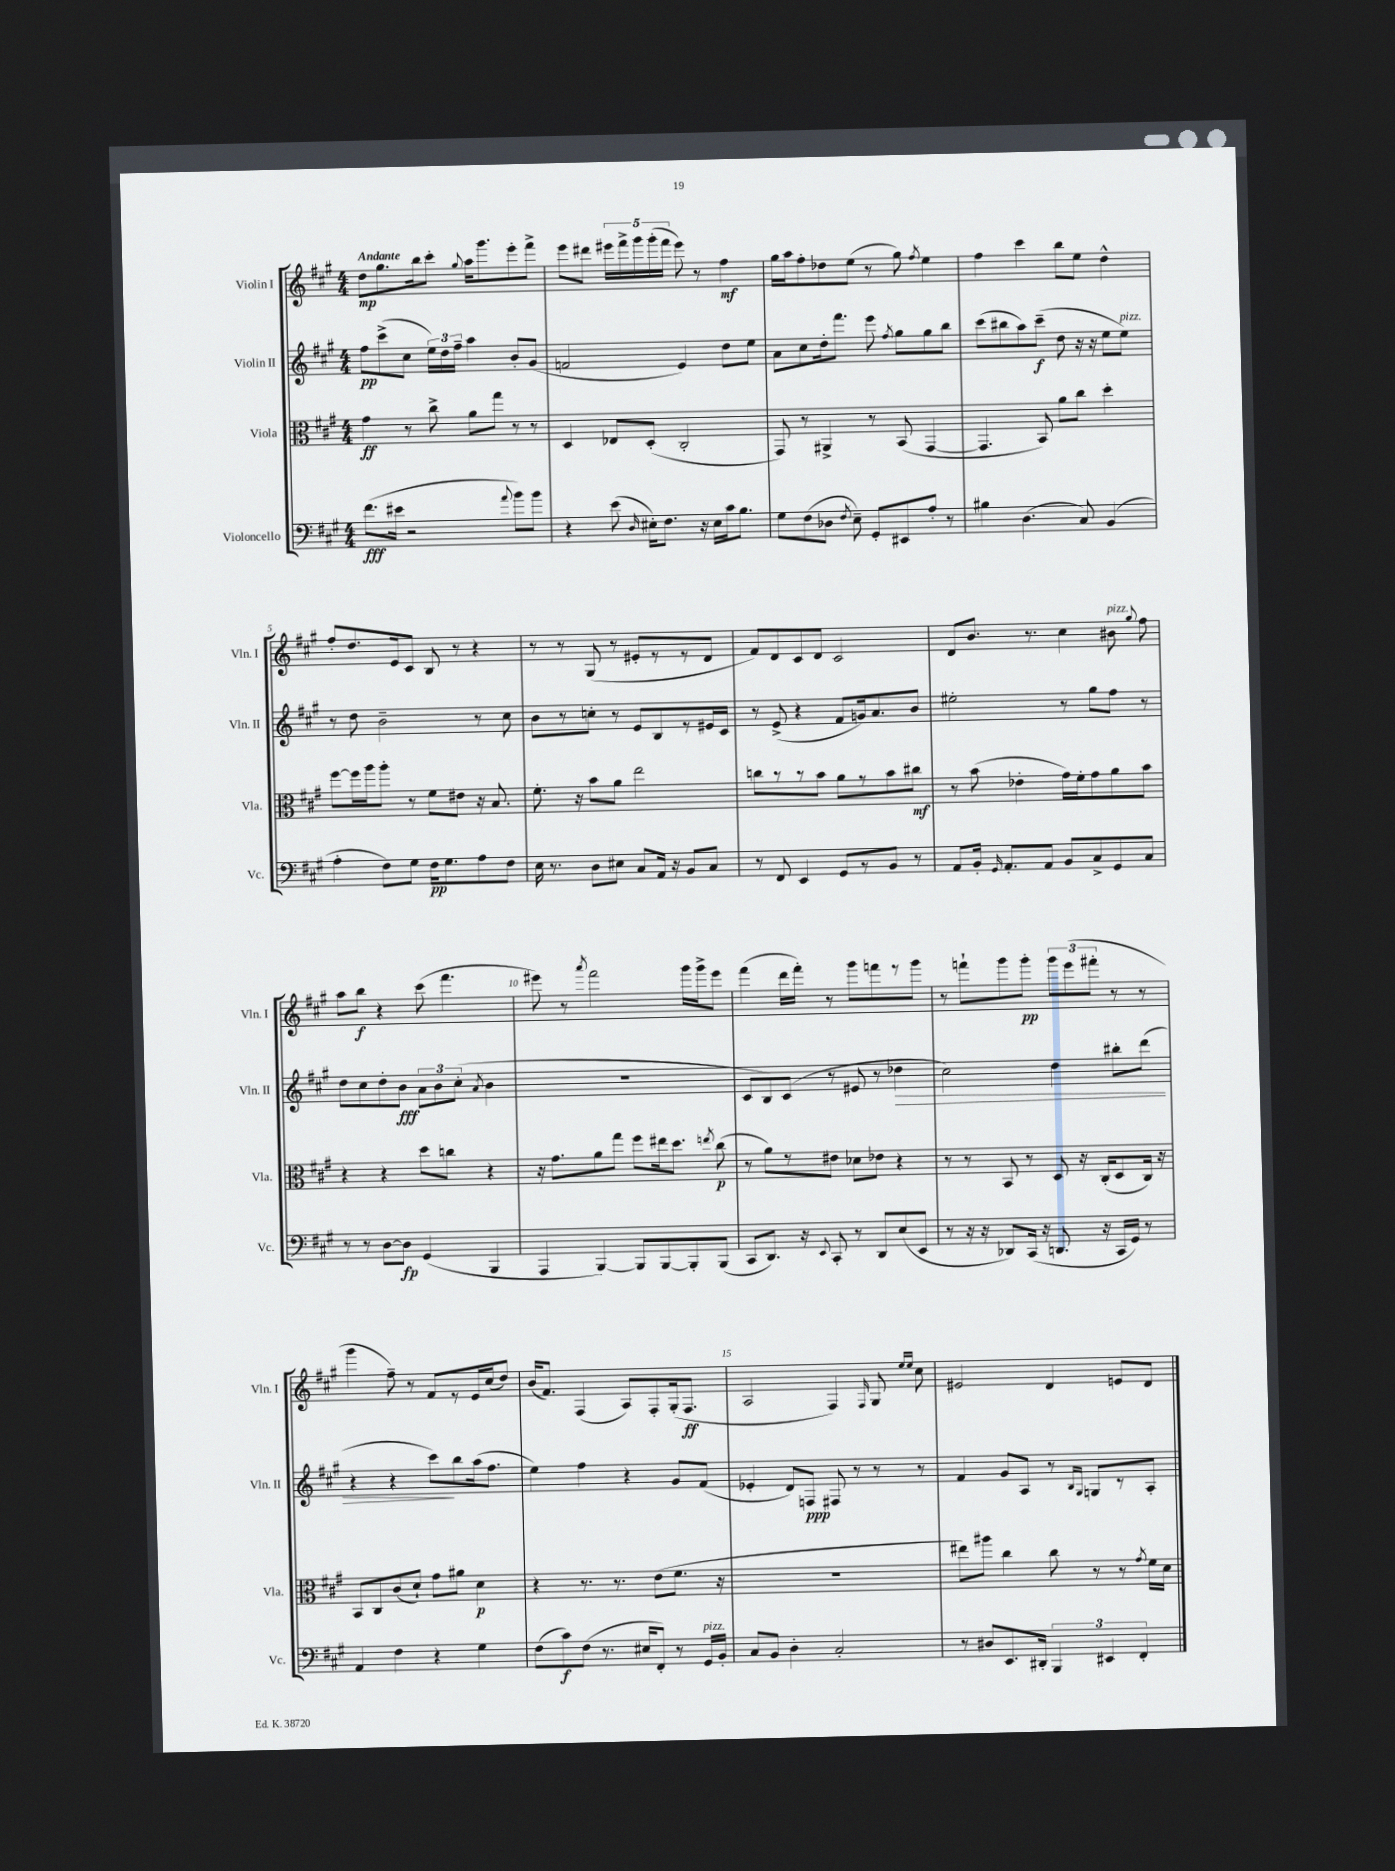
<<
\new StaffGroup <<
\new Staff = "s0" \with { instrumentName = "Violin I" shortInstrumentName = "Vln. I" } {
    \clef treble \key a \major \numericTimeSignature \time 4/4 \tempo "Andante"
    \autoBeamOff d''8[\mp gis''8. b''16 cis'''8]-. \appoggiatura { gis''8 } a''16[ gis'''8. e'''8-. fis'''8]-> |
    e'''8[ dis'''8] \tuplet 5/4 { eis'''16[ fis'''16-> gis'''16 gis'''16-.( fis'''16] } eis'''8) r8 fis''4\mf |
    gis''16[ a''16 fis''8-. des''8 e''8]( r8 gis''8) \acciaccatura { fis''8 } e''4 |
    fis''4 cis'''4 b''8[ e''8] d''4-^ |
    fis''8[-. d''8. e'16 cis'8] b8 r8 r4 |
    r8 r8 gis8( r8 eis'8[-. r8 r8 d'8] |
    fis'8[) d'8 cis'8 d'8] cis'2 |
    d'8[ b'8.] r8. cis''4 bis'8^\markup { \italic "pizz." } \appoggiatura { gis''8 } fis''8 |
    a''8[ b''8]\f r4 cis'''8( fis'''4. |
    eis'''8) r8 \acciaccatura { a'''8 } fis'''2 gis'''16[ gis'''16-> eis'''8] |
    fis'''4( d'''16[ fis'''16]-.) r8 gis'''8[ f'''8 r8 gis'''8] |
    r8 f'''8[-! gis'''8 gis'''8]-.\pp \tuplet 3/2 { gis'''8[ e'''8( fis'''8]-. } r8 r8 |
    gis'''4 fis''8--) r8 fis'8[ r8 e'16 cis''16( d''8]) |
    b'16[( fis'8.]) fis4( a8[) fis8-. gis16-.( fis8.]\ff |
    a2 fis4) \grace { fis16 } gis8 \grace { e''16[ e''16] } cis''8 |
    eis'2 d'4 e'8[ d'8] \bar "|." |
}
\new Staff = "s1" \with { instrumentName = "Violin II" shortInstrumentName = "Vln. II" } {
    \clef treble \key a \major \numericTimeSignature \time 4/4
    \autoBeamOff fis''8[\pp cis'''8->( cis''8] \tuplet 3/2 { e''16[) d''16 fis''16]-- } a''4 b'8[-. gis'8]( |
    f'2 e'4) d''8[ e''8] |
    a'8[ cis''8 d''16-. fis'''8.] e'''8 \acciaccatura { fis''8 } gis''8[ gis''8 b''8] |
    cis'''8[( bis''8 a''8) cis'''8]--\f( d''8 r16 r16 e''8[ e''8]^\markup { \italic "pizz." }) |
    r8 d''8 b'2-- r8 cis''8 |
    b'8[ r8 c''8]-. r8 e'8[ b8 r8 eis'16 cis'16] |
    r8 e'8->( r4 fis'8[ g'16) a'8. b'8] |
    eis''2-. r8 gis''8[ fis''8] r8 |
    d''8[ cis''8 d''8-. b'8]\fff \tuplet 3/2 { a'8[ b'8 cis''8]-.( } \acciaccatura { a'8 } b'4 |
    R1 |
    cis'8[ b8) cis'8]( r8 eis'8 r8 des''4\> |
    cis''2) d''4 bis''8[-. d'''8]( |
    r4 r4 cis'''8[\!) b''8 a''16( fis''8.] |
    e''4) fis''4 r4 gis'8[ fis'8]( |
    ees'4-. d'8[) f8]\ppp fis8 r8 r8 r8 |
    fis'4 gis'8[ a8] r8 \grace { b16[ gis16] } g8[ r8 a8]-. \bar "|." |
}
\new Staff = "s2" \with { instrumentName = "Viola" shortInstrumentName = "Vla." } {
    \clef alto \key a \major \numericTimeSignature \time 4/4
    \autoBeamOff gis'4\ff r8 cis''8-> a'8[ gis''8] r8 r8 |
    d4 ees8[ d8]-.( cis2-. |
    gis,8) r8 ais,4-> r8 b,8( gis,4~ |
    gis,4. b,8) a'8[ cis''8] d''4-. |
    fis''8[~ fis''16 a''16 a''8]-. r8 fis'8[ eis'8] r16 b8. |
    fis'8.-. r16 b'8[ a'8] e''2 |
    c''8[ r8 r8 b'8] a'8[ r8 b'8 cis''8]\mf |
    r8 b'8( ees'4-. gis'16[) fis'16-. gis'8 a'8 b'8] |
    r4 r4 d''8[ c''8] r4 |
    r16 gis'8.[ a'8 gis''8] fis''8[ eis''16 d''8.] \acciaccatura { e''8 } cis''8\p( |
    r8 a'8[) r8 eis'8] des'8[ ees'8] r4 |
    r8 r8 b,8 r8 d8 r16 cis16[-.( d8 cis16]) r16 |
    b,8[ cis8 cis'8( d'8]-!) gis'8[ ais'8] d'4\p |
    r4 r8. r8. e'8[( fis'8.] r16 |
    R1 |
    eis''8[) ais''8] cis''4 cis''8 r8 r8 \acciaccatura { gis'8 } fis'16[ d'16] \bar "|." |
}
\new Staff = "s3" \with { instrumentName = "Violoncello" shortInstrumentName = "Vc." } {
    \clef bass \key a \major \numericTimeSignature \time 4/4
    \autoBeamOff fis'8.[\fff( eis'16] r2 \appoggiatura { a'8 } b'8[) b'8] |
    r4 e'8( \grace { d16 } eis16[-.) fis8.] r16 eis16[ cis'16 b8.] |
    gis8[ fis8( des8] \acciaccatura { fis8 } e8--) gis,8[-. eis,8 a8]-. r8 |
    bis4 d4.( cis8) b,4( |
    a4-. fis8[) gis8] fis16[\pp gis8. a8 fis8] |
    e16 r8. d8[ eis8] cis8[ a,16] r16 b,8[ cis8] |
    r8 fis,8 e,4 gis,8[ r8 b,8] r8 |
    a,8[ b,16]-. \grace { gis,16 } a,8.[-. a,8] b,8[ cis8-> gis,8 cis8] |
    r8 r8 d8[~ d8]\fp gis,4( b,,4 |
    a,,4 b,,4~) b,,8[ b,,8~ b,,8-. b,,8]( |
    cis,8[ d,8.]) r16 \appoggiatura { e,8 } cis,8-. r8 d,8[ e8( e,8] |
    r8 r16 r16 des,8[) cis,16]( r16 d,8. r16 cis,16[ gis,16]) r8 |
    a,4 fis4 r4 gis4 |
    fis8[( cis'8\f) fis8]( r8. eis16[ fis,8]-.) r8 gis,16[^\markup { \italic "pizz." } b,16]-. |
    cis8[ b,8] d4-. cis2-. |
    r8 dis8[ e,8. dis,16]-. \tuplet 3/2 { b,,4 eis,4 fis,4-. } \bar "|." |
}
>>
>>
\layout { \context { \Score \override BarNumber.break-visibility = ##(#f #t #t) barNumberVisibility = #(every-nth-bar-number-visible 5) } }
